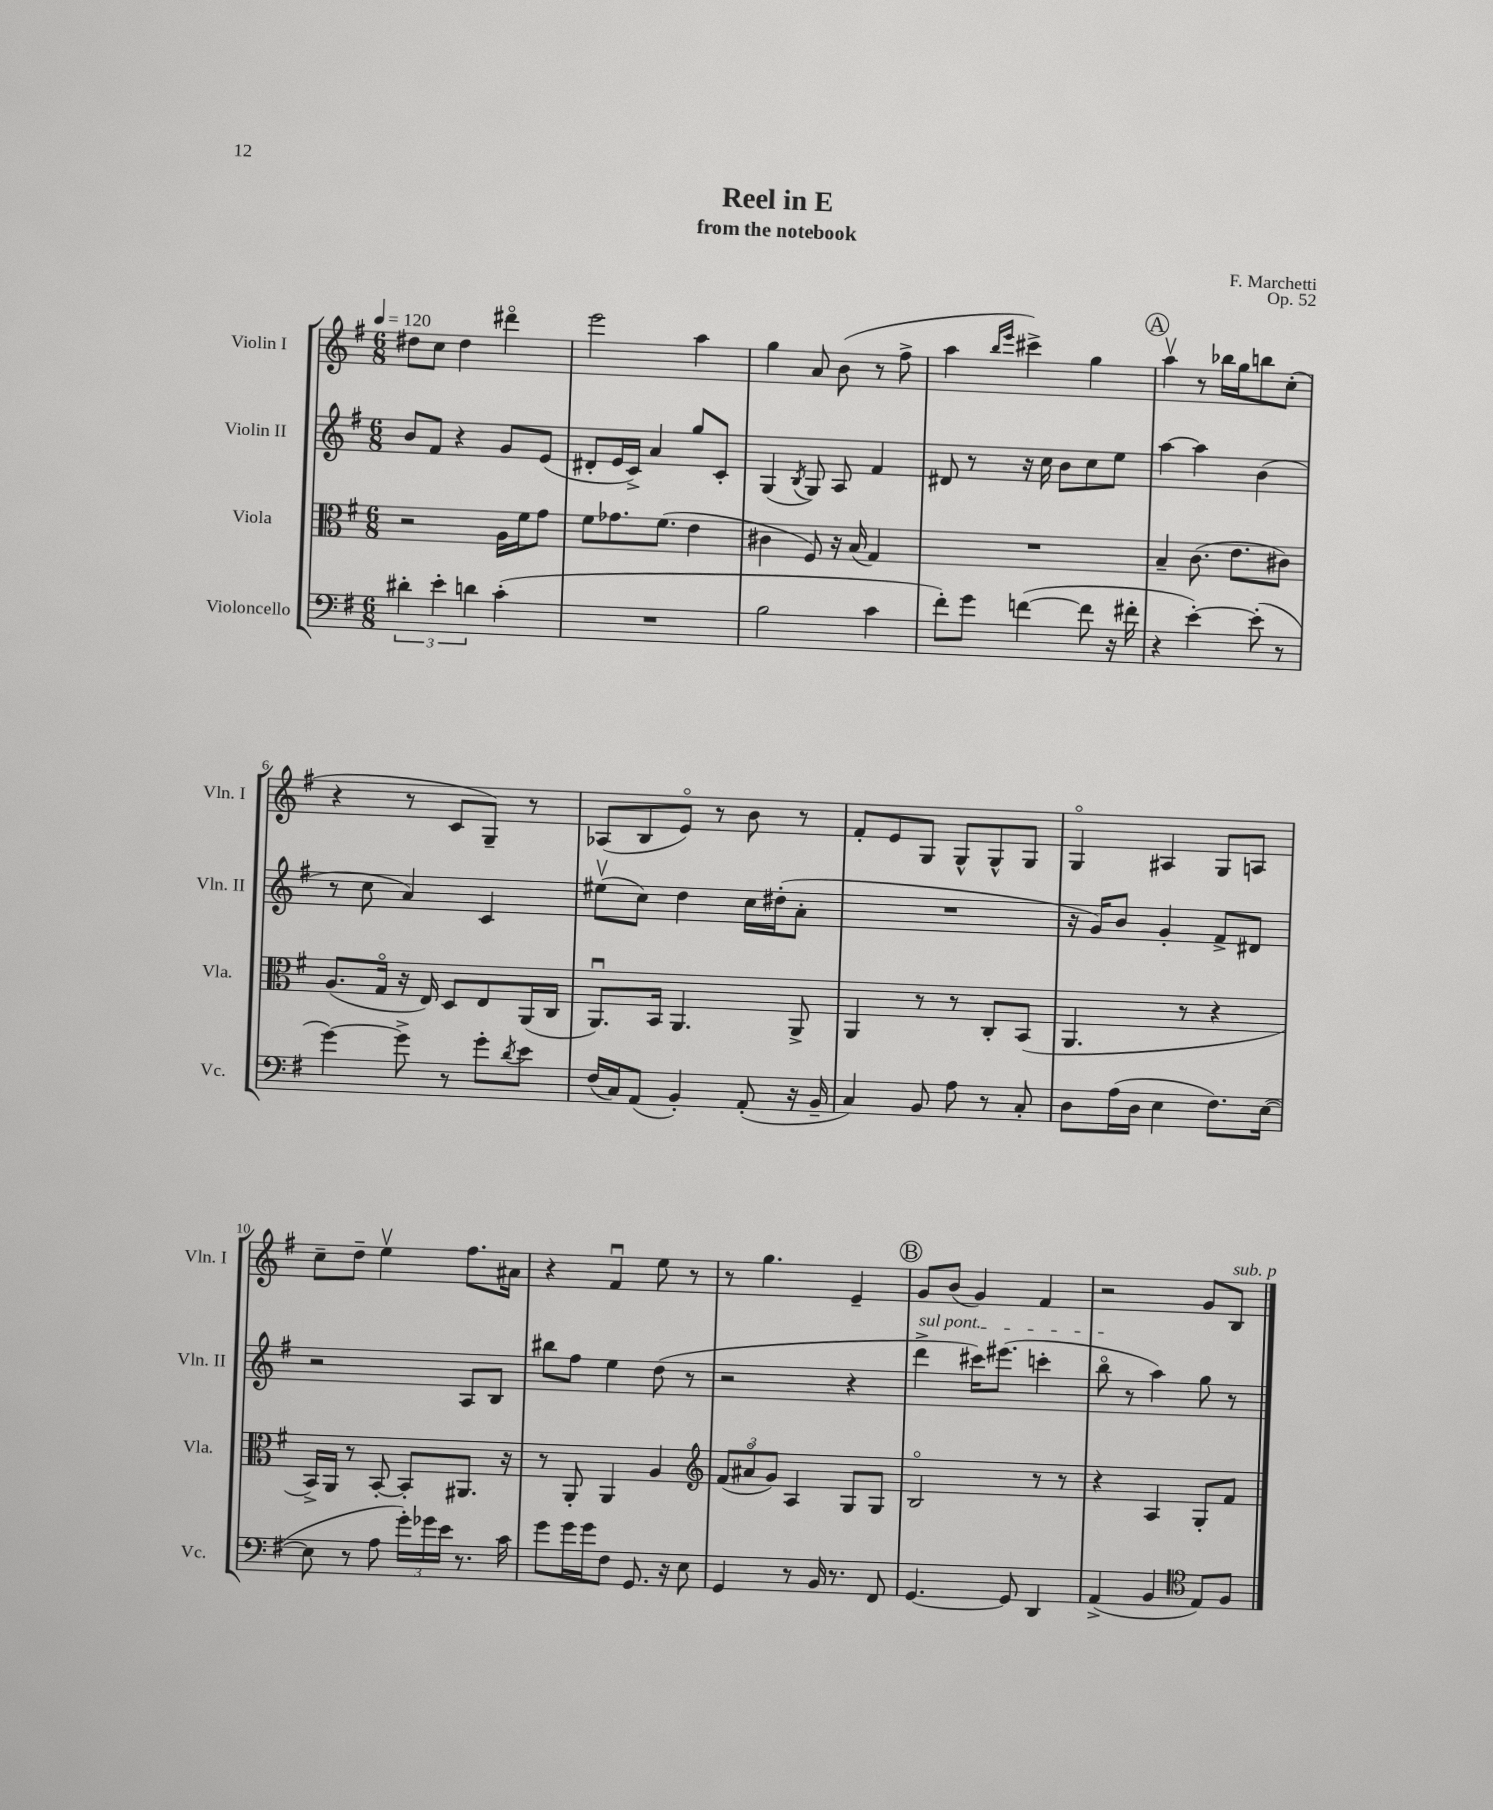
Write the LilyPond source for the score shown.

\header { title = "Reel in E" composer = "F. Marchetti" subtitle = "from the notebook" opus = "Op. 52" }
<<
\new StaffGroup <<
\new Staff = "s0" \with { instrumentName = "Violin I" shortInstrumentName = "Vln. I" } {
    \clef treble \key g \major \numericTimeSignature \time 6/8 \tempo 4 = 120
    dis''8 c''8 dis''4 dis'''4\flageolet |
    e'''2 a''4 |
    g''4 a'8 b'8( r8 fis''8-> |
    a''4 \grace { b''16 e'''16 } cis'''4->) g''4 |
    \mark \markup { \circle "A" } a''4\upbow r8 bes''16 g''16 b''8 c''8-.( |
    r4 r8 c'8 g8--) r8 |
    aes8( b8 e'8\flageolet) r8 b'8 r8 |
    fis'8-. e'8 g8 g8-^ g8-^ g8 |
    g4\flageolet ais4 g8 a8 |
    c''8-- d''8-- e''4\upbow fis''8. ais'16 |
    r4 fis'4\downbow e''8 r8 |
    r8 g''4. e'4-- |
    \mark \markup { \circle "B" } g'8 b'8( g'4) fis'4 |
    r2 g'8 b8^\markup { \italic "sub. p" } \bar "|." |
}
\new Staff = "s1" \with { instrumentName = "Violin II" shortInstrumentName = "Vln. II" } {
    \clef treble \key g \major \numericTimeSignature \time 6/8
    b'8 fis'8 r4 g'8 e'8( |
    dis'8-. e'16 c'16->) a'4 g''8 c'8-. |
    g4( \acciaccatura { b8 } g8) a8 fis'4 |
    dis'8 r8 r16 c''16 b'8 c''8 e''8 |
    \mark \markup { \circle "A" } a''4~ a''4 b'4( |
    r8 c''8 a'4) c'4 |
    eis''8\upbow( c''8) d''4 c''16 dis''16-.( a'8-. |
    R2. |
    r16 g'16) b'8 g'4-. fis'8-> dis'8 |
    r2 a8 b8 |
    bis''8 fis''8 e''4 d''8( r8 |
    r2 r4 |
    \mark \markup { \circle "B" } \once \override TextSpanner.bound-details.left.text = \markup { \italic "sul pont." } d'''4->\startTextSpan cis'''16) eis'''8.( c'''4-. |
    b''8\flageolet\stopTextSpan r8 a''4) g''8 r8 \bar "|." |
}
\new Staff = "s2" \with { instrumentName = "Viola" shortInstrumentName = "Vla." } {
    \clef alto \key g \major \numericTimeSignature \time 6/8
    r2 a16 fis'16 g'8 |
    fis'8 ges'8. fis'8.( e'4 |
    cis'4 fis8) r16 b16( g4) |
    R2. |
    \mark \markup { \circle "A" } b4-- c'8.( e'8. cis'8) |
    a8.( g16\flageolet r16 e16) d8 e8 a,16( c16 |
    a,8.\downbow) b,16 a,4. a,8-> |
    a,4 r8 r8 c8-. b,8( |
    a,4. r8 r4 |
    b,16->) a,16 r8 b,8~-. b,8-. ais,8. r16 |
    r8 a,8-. a,4 a4 |
    \clef treble \tuplet 3/2 { fis'8( ais'8\flageolet g'8) } a4 g8 g8 |
    \mark \markup { \circle "B" } b2\flageolet r8 r8 |
    r4 a4 g8-. fis'8 \bar "|." |
}
\new Staff = "s3" \with { instrumentName = "Violoncello" shortInstrumentName = "Vc." } {
    \clef bass \key g \major \numericTimeSignature \time 6/8
    \tuplet 3/2 { dis'4-. e'4-. d'4 } c'4-.( |
    R2. |
    b2 c'4 |
    fis'8-.) g'8 f'4~( f'8 r16 fis'16-. |
    \mark \markup { \circle "A" } r4 e'4~-.) e'8-.( r8 |
    g'4~) g'8-> r8 g'8-. \acciaccatura { d'8 } e'8 |
    fis16( c16) a,8( b,4-.) a,8-.( r16 b,16-- |
    c4) b,8 a8 r8 c8-. |
    d8 a16( d16 e4 fis8.) e16~( |
    e8 r8 a8 \tuplet 3/2 { g'16-.) ges'16 e'16 } r8. c'16 |
    g'8 g'16 g'16 fis8 g,8. r16 e8 |
    g,4 r8 b,16 r8. fis,8 |
    \mark \markup { \circle "B" } g,4.~ g,8 d,4 |
    a,4->( b,4 \clef tenor e8) fis8 \bar "|." |
}
>>
>>
